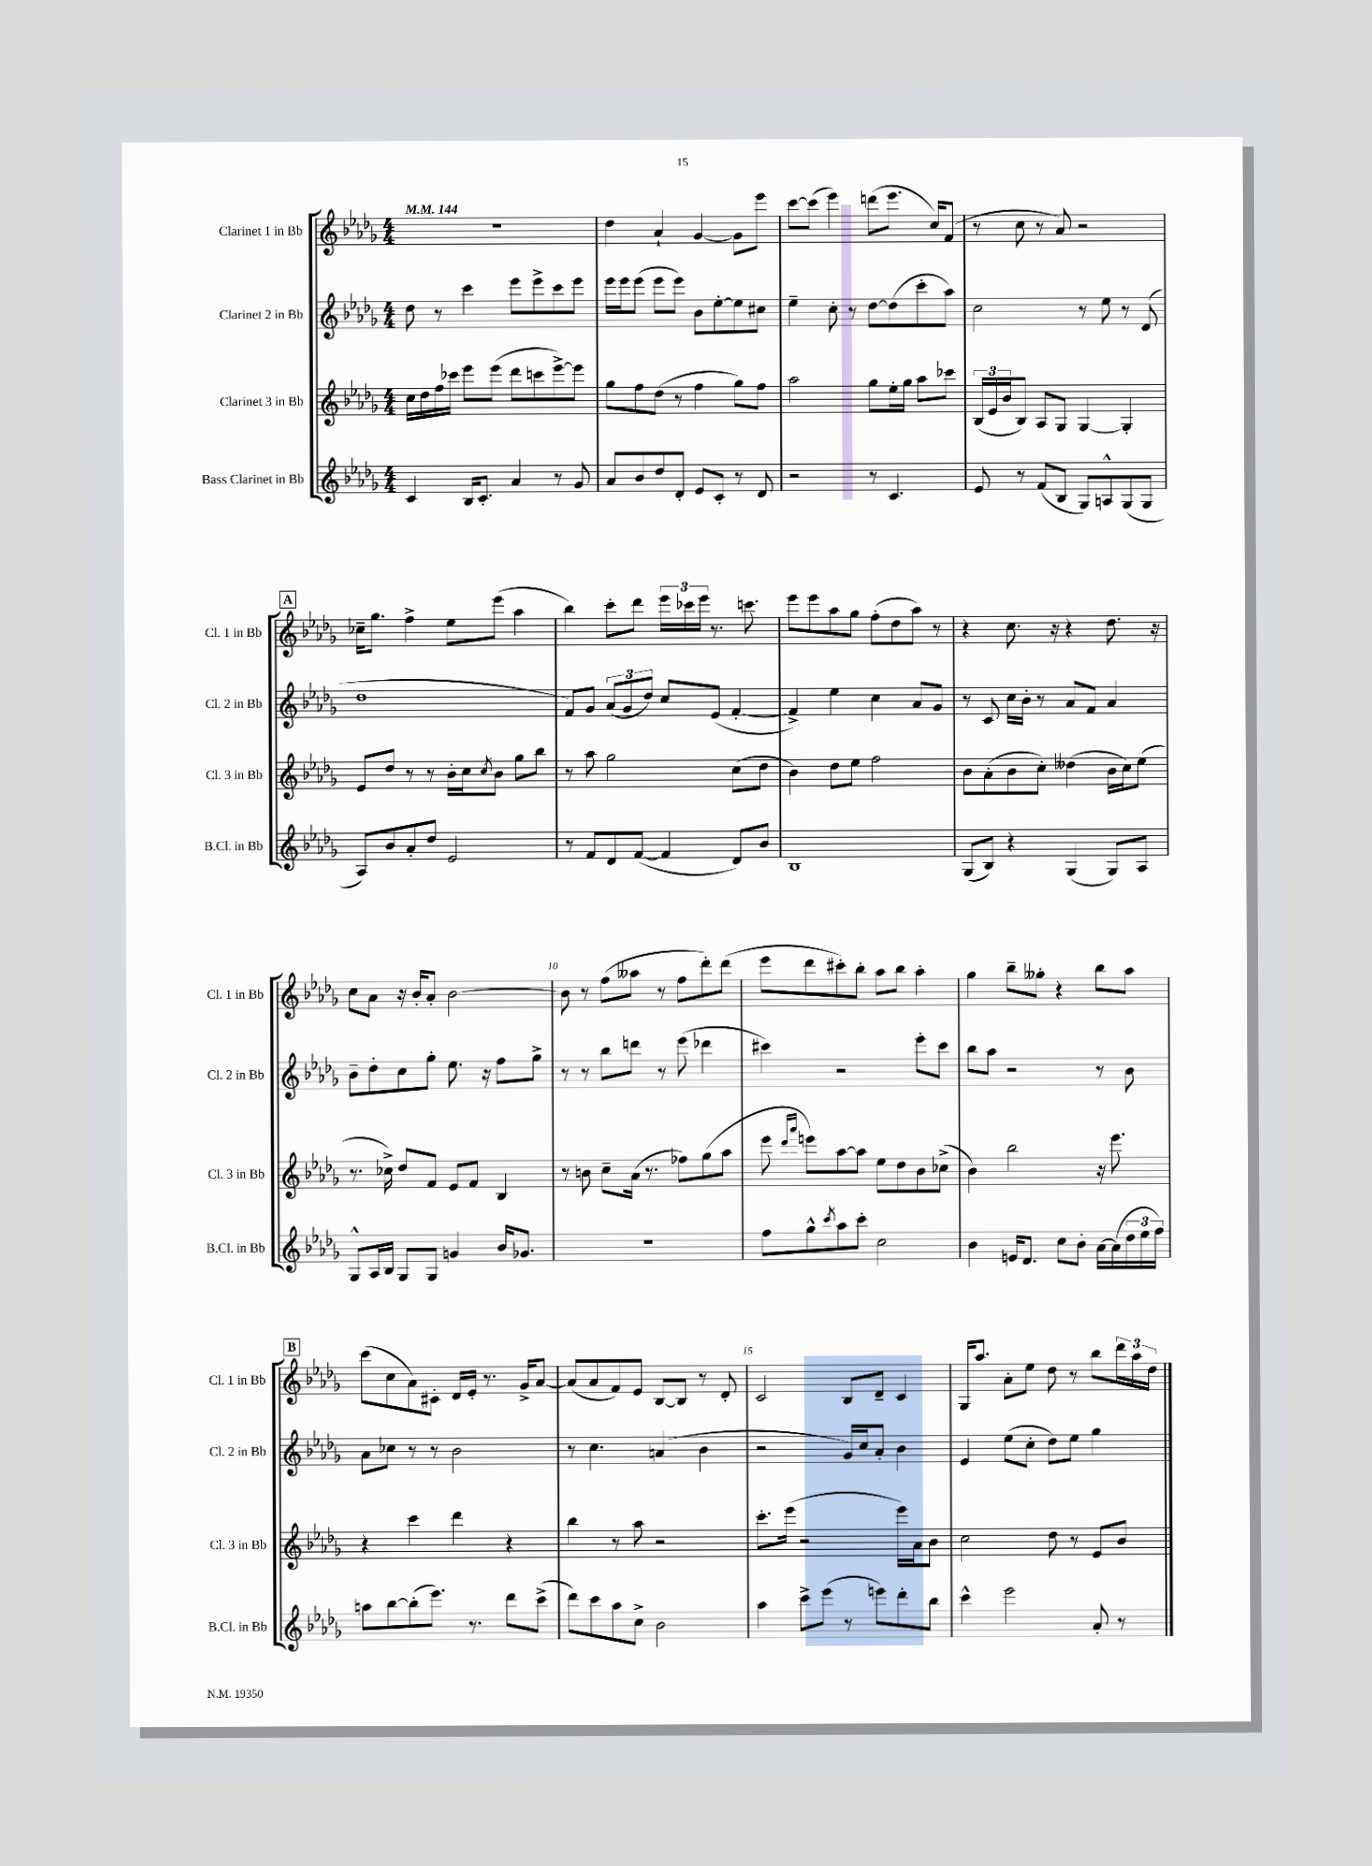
<<
\new StaffGroup <<
\new Staff = "s0" \with { instrumentName = "Clarinet 1 in Bb" shortInstrumentName = "Cl. 1 in Bb" } {
    \clef treble \key des \major \numericTimeSignature \time 4/4 \tempo 4 = 144
    r1 |
    des''4 aes'4-! ges'4~ ges'8 ees'''8 |
    c'''8~ c'''8( ees'''4) d'''8( ees'''8. c''16) f'8( |
    r8 c''8 r8 aes'8) r2 |
    \mark \markup { \box "A" } ces''16-- ges''8. f''4-> ees''8 ees'''8( aes''4 |
    bes''4) c'''8-. des'''8 \tuplet 3/2 { ees'''16 ces'''16 ees'''16 } r8. c'''8. |
    ees'''8 ees'''8 aes''8 ges''8 f''8-.( des''8 aes''8) r8 |
    r4 c''8. r16 r4 des''8. r16 |
    c''8 aes'8 r16 bes'16-. aes'8-. bes'2~ |
    bes'8 r8 f''8( aeses''8 r8 f''8 des'''8-.) des'''8( |
    ees'''8 des'''8 cis'''8-.) bes''8-. aes''8 bes''8 aes''4-. |
    ges''4 bes''8-- geses''8-. r4 bes''8 aes''8 |
    \mark \markup { \box "B" } c'''8( c''8 aes'8) cis'8-. des'16 ees'16-. r8. ges'16-> aes'8~ |
    aes'8( aes'8 f'8) ees'8 bes8~ bes8 r8 des'8-. |
    c'2 bes8 des'8-- c'4 |
    ges16 aes''8. aes'8-. ees''8 des''8 r8 bes''8 \tuplet 3/2 { des'''16 aes''16 des''16 } \bar "|." |
}
\new Staff = "s1" \with { instrumentName = "Clarinet 2 in Bb" shortInstrumentName = "Cl. 2 in Bb" } {
    \clef treble \key des \major \numericTimeSignature \time 4/4
    des''8 r8 c'''4 ees'''8 ees'''8-> c'''8 ees'''8 |
    ees'''16 ees'''16 ees'''8( ees'''8 ees'''8) bes'8 ees''8~-. ees''8 cis''8 |
    ees''4-- c''8-. r8 des''8~ des''8( c'''8-. aes''8) |
    c''2 r8 ees''8 r8 des'8( |
    \mark \markup { \box "A" } des''1 |
    f'8) ges'8 \tuplet 3/2 { aes'8( ges'8 des''8) } c''8 ees'8( f'4~-. |
    f'4->) ees''4 c''4 aes'8 ges'8 |
    r8 c'8 c''16 bes'16-. r8 aes'8 f'8 aes'4 |
    bes'8-- des''8-. c''8 ges''8-. ees''8. r16 f''8 ges''8-> |
    r8 r8 bes''8 d'''8 r8 ees'''8( des'''4 |
    cis'''4) r2 ees'''8-. cis'''8 |
    bes''8 aes''8 r2 r8 bes'8 |
    \mark \markup { \box "B" } aes'8 ces''8 r8 r8 bes'2 |
    r8 c''4. a'4( bes'4 |
    r2 ges'16) c''16 aes'8-. bes'4 |
    ees'4 ees''8( c''8-. des''8) ees''8 ges''4 \bar "|." |
}
\new Staff = "s2" \with { instrumentName = "Clarinet 3 in Bb" shortInstrumentName = "Cl. 3 in Bb" } {
    \clef treble \key des \major \numericTimeSignature \time 4/4
    c''16 des''16 f''16 ces'''16 ees'''8 ees'''8( des'''8 c'''8 ees'''8~->) ees'''8 |
    ges''8 f''8 des''8( r8 f''4 ges''8) f''8 |
    aes''2 ges''8 ees''16-. ges''16 aes''8 ces'''8 |
    \tuplet 3/2 { bes16( ees'16 bes'16 } bes8) aes8 ges8 ges4~ ges4-. |
    \mark \markup { \box "A" } ees'8 des''8 r8 r8 bes'16-. c''16 \acciaccatura { c''8 } bes'8 ges''8 bes''8 |
    r8 aes''8 ges''2 c''8( des''8 |
    bes'4) des''8 ees''8 f''2 |
    bes'8 aes'8-.( bes'8 c''8-.) deses''4( bes'16 c''16) ees''8( |
    r8. ces''16->) des''8 f'8 ees'8 f'8 bes4 |
    r8 b'8 c''8-- aes'16( r8. fes''8) ges''8( aes''8 |
    ees'''8 \grace { des'''16 aes'''16 } e'''8) aes''8~ aes''8 ees''8 des''8 bes'8 ces''8->( |
    bes'4) bes''2 r16 ees'''8. |
    \mark \markup { \box "B" } r4 c'''4 des'''4 r4 |
    bes''4 r8 aes''8 r2 |
    c'''8.-. ees'''16( r2 ees'''16) aes'16 bes'8 |
    c''2 des''8 r8 ees'8 bes'8 \bar "|." |
}
\new Staff = "s3" \with { instrumentName = "Bass Clarinet in Bb" shortInstrumentName = "B.Cl. in Bb" } {
    \clef treble \key des \major \numericTimeSignature \time 4/4
    c'4 bes16 c'8.-. aes'4 r8 ges'8 |
    aes'8 bes'8 des''8 des'8-. ees'8 c'8-. r8 des'8 |
    r2 r8 c'4. |
    ees'8 r8 f'8( bes8 ges8) a8-^ ges8( ges8 |
    \mark \markup { \box "A" } aes8) bes'8 aes'8-. des''8 ees'2 |
    r8 f'8 des'8 f'8~( f'4 des'8) bes'8 |
    bes1 |
    ges8( bes8) r4 ges4( ges8) aes8 |
    ges8-^ aes16 bes16 ges8 ges8 g'4 bes'16 ges'8. |
    R1 |
    f''8 ges''8-^ \acciaccatura { c'''8 } aes''8 c'''8-. c''2 |
    bes'4 e'16 des'8. c''8 bes'8-. aes'16~ aes'16( \tuplet 3/2 { des''16 ees''16 f''16) } |
    \mark \markup { \box "B" } a''8 bes''8~ bes''8-.( ees'''8.) r8. des'''8 c'''8->( |
    des'''8) c'''8 aes''8 c''8-> bes'2 |
    aes''4 c'''8-> ees'''8( r8 e'''8) des'''8-. bes''8 |
    c'''4-^ ees'''2 aes'8-. r8 \bar "|." |
}
>>
>>
\layout { \context { \Score \override BarNumber.break-visibility = ##(#f #t #t) barNumberVisibility = #(every-nth-bar-number-visible 5) } }
